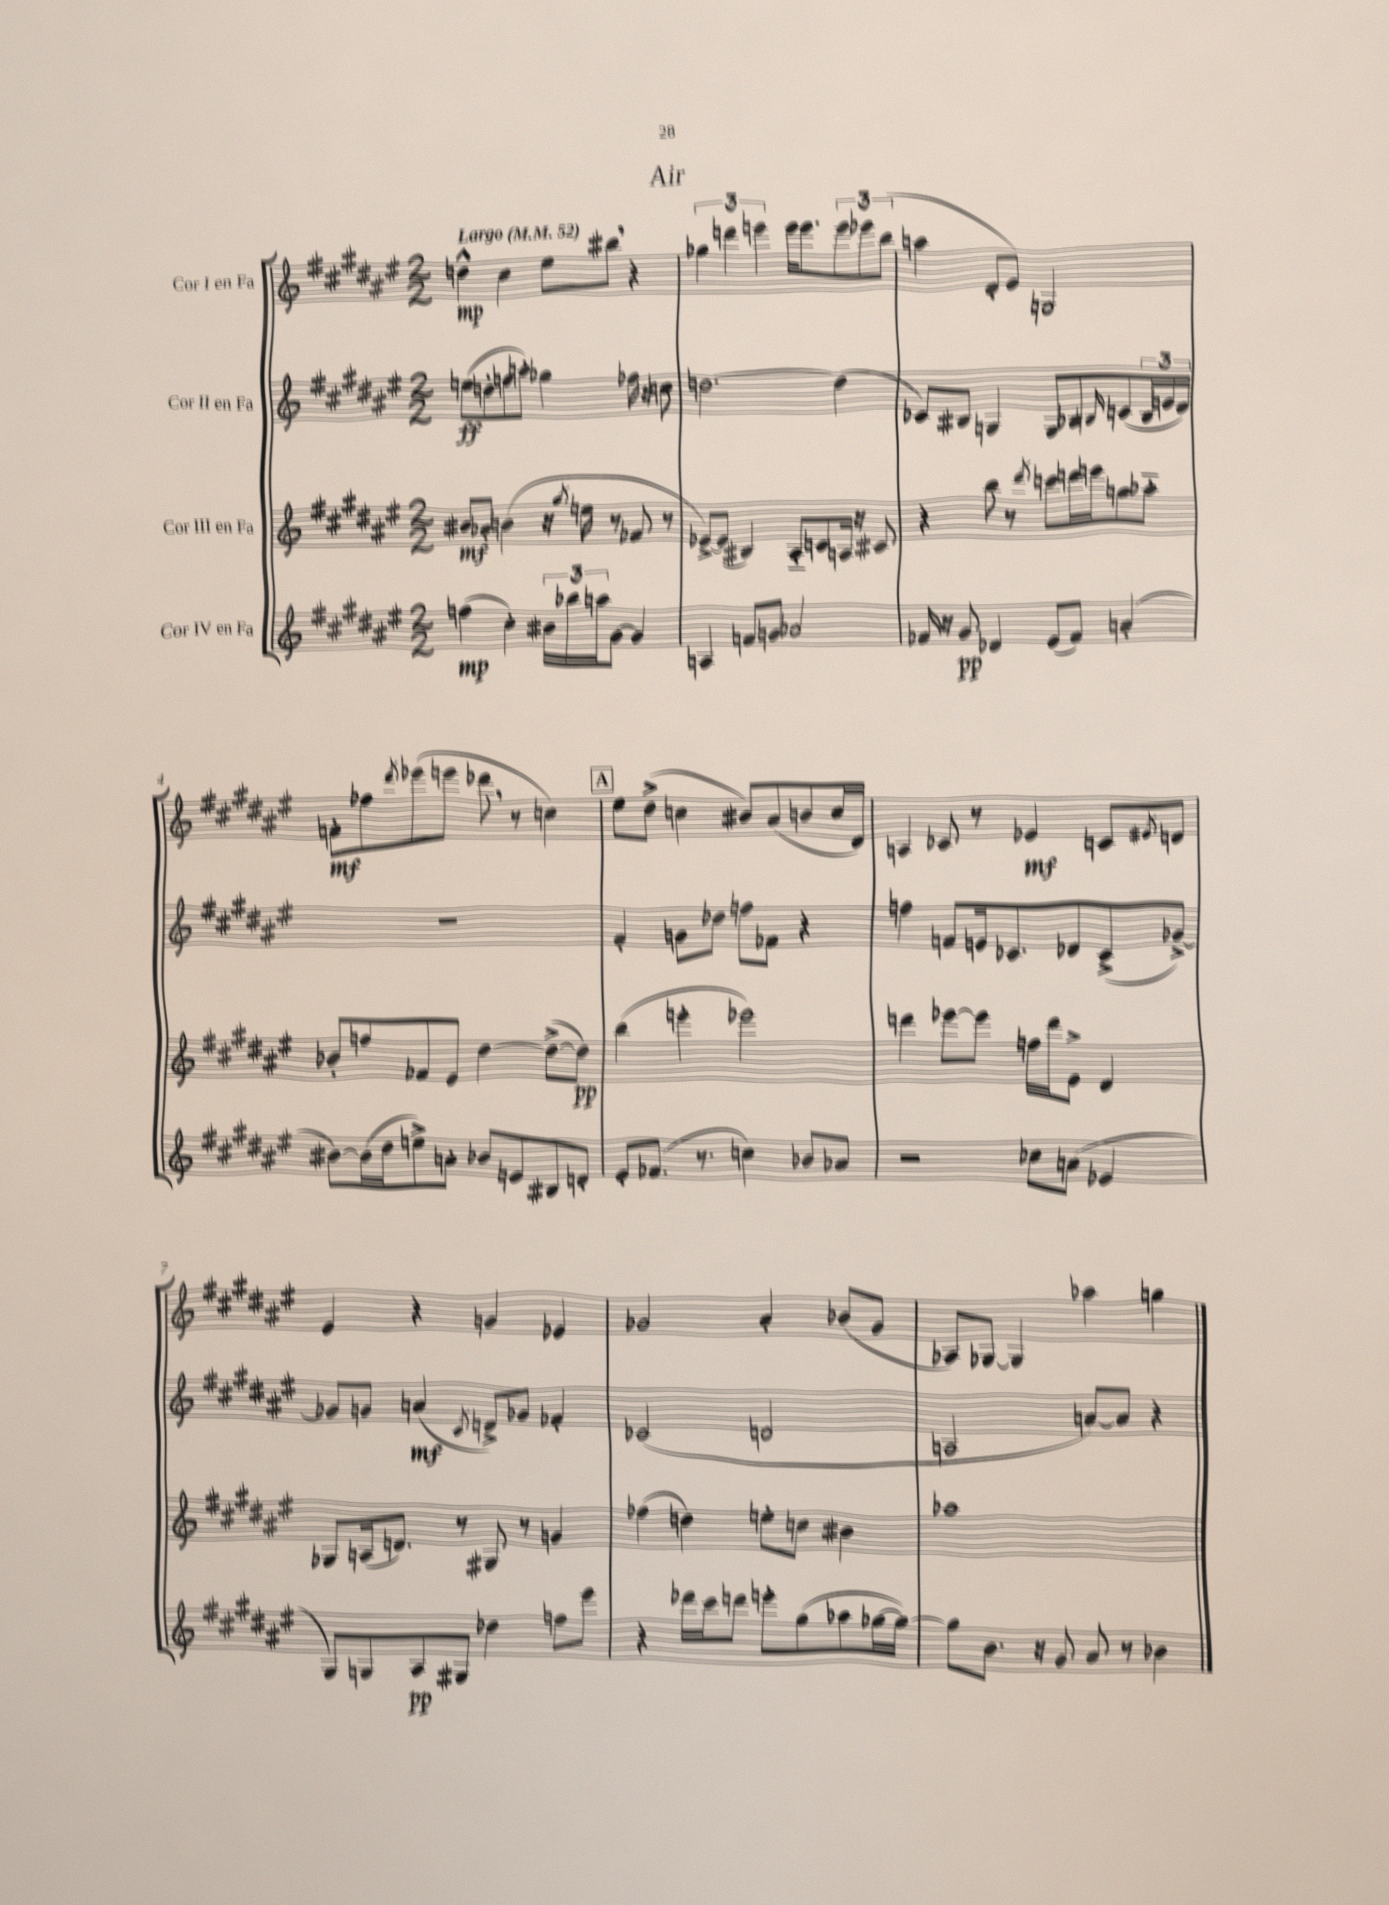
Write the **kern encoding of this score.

**kern	**dynam	**kern	**dynam	**kern	**dynam	**kern	**dynam
*part4	*part4	*part3	*part3	*part2	*part2	*part1	*part1
*staff4	*staff4	*staff3	*staff3	*staff2	*staff2	*staff1	*staff1
*I"Cor IV en Fa	*	*I"Cor III en Fa	*	*I"Cor II en Fa	*	*I"Cor I en Fa	*
*clefG2	*	*clefG2	*	*clefG2	*	*clefG2	*
*k[f#c#g#d#a#e#]	*	*k[f#c#g#d#a#e#]	*	*k[f#c#g#d#a#e#]	*	*k[f#c#g#d#a#e#]	*
*M2/2	*	*M2/2	*	*M2/2	*	*M2/2	*
*MM52	*	*MM52	*	*MM52	*	*MM52	*
=1	=1	=1	=1	=1	=1	=1	=1
!	!	!	!	!	!	!LO:TX:a:B:t=Largo	!
(4ffn\	mp	8b#X/L	mf	(8een\L	ff	4ddn^^\	mp
.	.	8a-X'/J	.	8ddn'\	.	.	.
4cc#'\)	.	(4bn\	.	8ffn\	.	4cc#\	.
.	.	.	.	8aan'\J)	.	.	.
24b#X\LL	.	16r	.	4gg-X\	.	8ee#\L	.
24bb-X\	.	.	.	.	.	.	.
.	.	8qgg#/	.	.	.	.	.
.	.	16een\	.	.	.	.	.
24aan\J	.	.	.	.	.	.	.
[8g#\J	.	8r	.	.	.	8bb#X,\J	.
4g#/]	.	8f-X/	.	16ff-X\	.	4r	.
.	.	.	.	16r	.	.	.
.	.	8r	.	8ccn\	.	.	.
=2	=2	=2	=2	=2	=2	=2	=2
4An/	.	[8e-X^/L)	.	[2.ddn\	.	6gg-X\	.
.	.	(8e-/J]	.	.	.	.	.
.	.	.	.	.	.	6dddn\	.
8fn/L	.	4B#X/)	.	.	.	.	.
.	.	.	.	.	.	6eeen\	.
8gn/J	.	.	.	.	.	.	.
2a-X/	.	8A#/L	.	.	.	16eee\KL	.
.	.	.	.	.	.	8.eee\	.
.	.	8cn/	.	.	.	.	.
.	.	16An/Jk	.	(4dd\]	.	12eee\	.
.	.	16r	.	.	.	.	.
.	.	.	.	.	.	12eee-X\	.
.	.	8c#X/	.	.	.	.	.
.	.	.	.	.	.	(12bb\J	.
=3	=3	=3	=3	=3	=3	=3	=3
16f-X/	.	4r	.	8c-X/L)	.	4aan\	.
16r	.	.	.	.	.	.	.
8g#/	pp	.	.	8B#X/J	.	.	.
4d-X/	.	8bb\	.	4Gn/	.	8d#'/L	.
.	.	8r	.	.	.	8e#/J)	.
.	.	8qddd#/	.	.	.	.	.
(8e#/L	.	8cccn\L	.	8G/L	.	2Gn/	.
8f-/J)	.	16dddn\L	.	8B-X/	.	.	.
.	.	16eeen\J	.	.	.	.	.
.	.	.	.	16qqBn/	.	.	.
(4an'/	.	8ggn\	.	(8cn/	.	.	.
.	.	8aa-X\J	.	24B/L	.	.	.
.	.	.	.	24en/	.	.	.
.	.	.	.	24d#/JJ)	.	.	.
!!LO:LB:g=z
=4	=4	=4	=4	=4	=4	=4	=4
[8b#X\L)	.	8b-X'/L	.	1r	.	8fn'\L	mf
(16b#\L]	.	8ffn/	.	.	.	8ff-X\	.
16dd#\J	.	.	.	.	.	.	.
.	.	.	.	.	.	8qddd#/	.
8een^\)	.	8f-X/	.	.	.	(8eee-X\	.
8an'\J	.	8e#/J	.	.	.	8eeen\J	.
8b-X/L	.	[4dd#\	.	.	.	8ddd-X,\	.
8en/	.	.	.	.	.	8r	.
8B#X/	.	(8dd#^\L_	.	.	.	4ccn\)	.
8dn'/J	.	8dd#\J])	pp	.	.	.	.
!!LO:REH:place=s1:t=A
=5	=5	=5	=5	=5	=5	=5	=5
8e#'/L	.	(4bb\	.	4f#'/	.	8ee#\L	.
(8.f-X/J	.	.	.	.	.	(8dd#^\J	.
.	.	4eeen'\	.	8gn\L	.	4ccn\	.
8.r	.	.	.	.	.	.	.
.	.	.	.	8dd-X\J	.	.	.
4ccn\)	.	2eee-X\)	.	8ffn\L	.	8b#X/L)	.
.	.	.	.	8f-X\J	.	(8a#/	.
8b-X/L	.	.	.	4r	.	8bn/	.
8a-X/J	.	.	.	.	.	16cc/L	.
.	.	.	.	.	.	16d#/JJ)	.
=6	=6	=6	=6	=6	=6	=6	=6
2r	.	4dddn\	.	4ffn\	.	4An/	.
.	.	[8eee-X\L	.	8fn/L	.	8c-X/	.
.	.	8eee-\J]	.	16en/k	.	8r	.
.	.	.	.	8.c-X/	.	.	.
8cc-X\L	.	16ffn\LL	.	.	.	4e-X/	mf
.	.	16ddd\J	.	.	.	.	.
(8an\J	.	8e#^\J	.	8d-X/	.	.	.
4e-X/	.	4d#/	.	(8c-^/	.	8cn/L	.
.	.	.	.	.	.	8qe#X/	.
.	.	.	.	[8g-X^/J)	.	8dn/J	.
!!LO:LB:g=z
=7	=7	=7	=7	=7	=7	=7	=7
8G#/L)	.	8G-X/L	.	8g-X/L]	.	4e#/	.
8Gn/	.	(16An/k	.	8gn/J	.	.	.
.	.	8.dn/J)	.	.	.	.	.
8A#/	pp	.	.	(4an/	mf	4r	.
8G#X/J	.	8r	.	.	.	.	.
.	.	.	.	8qc#/	.	.	.
4dd-X\	.	8G#X/	.	8dn^/L)	.	4gn/	.
.	.	8r	.	8g-X/J	.	.	.
8ffn\L	.	4gn/	.	4f-X'/	.	4e-X/	.
8eee#\J	.	.	.	.	.	.	.
=8	=8	=8	=8	=8	=8	=8	=8
4r	.	(4ff-X\	.	(2c-X/	.	2g-X/	.
16ddd-X\LL	.	4ddn\)	.	.	.	.	.
16ccc#\J	.	.	.	.	.	.	.
8dddn\J	.	.	.	.	.	.	.
8eeen'\L	.	8een'\L	.	2dn/	.	4a#'/	.
(8gg#\	.	8ccn\J	.	.	.	.	.
8aa-X\	.	4b#X\	.	.	.	(8b-X/L	.
[16gg-X\L	.	.	.	.	.	8g-/J	.
16gg-\JJ_)	.	.	.	.	.	.	.
=9	=9	=9	=9	=9	=9	=9	=9
8gg-\L]	.	1aa-X	.	2An/	.	8A-X/L)	.
8.b\J	.	.	.	.	.	[8G-X/J	.
.	.	.	.	.	.	4G-/]	.
16r	.	.	.	.	.	.	.
8g#/	.	.	.	.	.	.	.
8a#/	.	.	.	[8an/L)	.	4aa-X\	.
8r	.	.	.	8a/J]	.	.	.
4b-X\	.	.	.	4r	.	4ggn\	.
==	==	==	==	==	==	==	==
*-	*-	*-	*-	*-	*-	*-	*-
